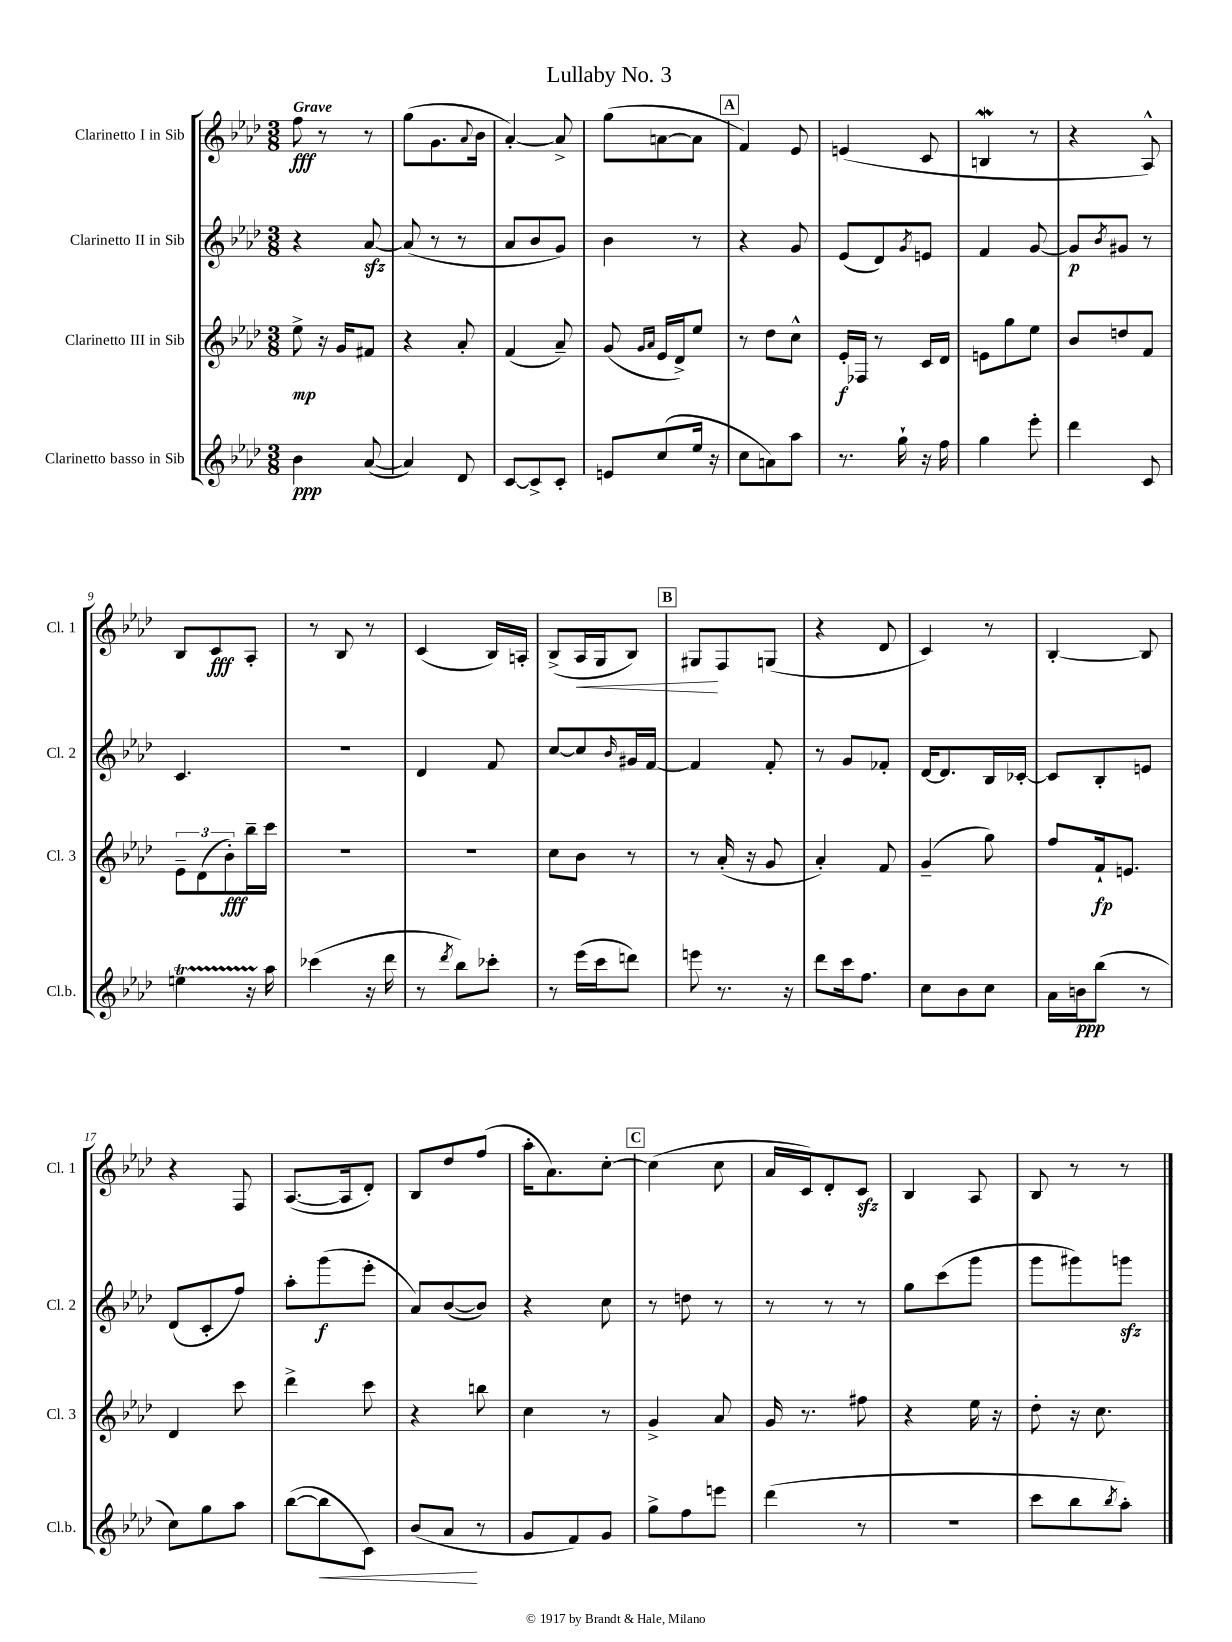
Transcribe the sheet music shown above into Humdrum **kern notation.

**kern	**dynam	**kern	**dynam	**kern	**dynam	**kern	**dynam
*part4	*part4	*part3	*part3	*part2	*part2	*part1	*part1
*staff4	*staff4	*staff3	*staff3	*staff2	*staff2	*staff1	*staff1
*I"Clarinetto basso in Sib	*	*I"Clarinetto III in Sib	*	*I"Clarinetto II in Sib	*	*I"Clarinetto I in Sib	*
*I'Cl.b.	*	*I'Cl. 3	*	*I'Cl. 2	*	*I'Cl. 1	*
*clefG2	*	*clefG2	*	*clefG2	*	*clefG2	*
*k[b-e-a-d-]	*	*k[b-e-a-d-]	*	*k[b-e-a-d-]	*	*k[b-e-a-d-]	*
*M3/8	*	*M3/8	*	*M3/8	*	*M3/8	*
=1	=1	=1	=1	=1	=1	=1	=1
!	!	!	!	!	!	!LO:TX:a:B:t=Grave	!
4b-\	ppp	8ee-^\	mp	4r	.	8ff\	fff
.	.	16r	.	.	.	8r	.
.	.	16g/KL	.	.	.	.	.
([8a-/	.	8f#X/J	.	[8a-zz/	.	8r	.
=2	=2	=2	=2	=2	=2	=2	=2
4a-/])	.	4r	.	(8a-/]	.	(8gg\L	.
.	.	.	.	8r	.	8.g\	.
8d-/	.	8a-'/	.	8r	.	.	.
.	.	.	.	.	.	8qqa-/	.
.	.	.	.	.	.	16b-\Jk	.
=3	=3	=3	=3	=3	=3	=3	=3
[8c/L	.	(4f/	.	8a-/L	.	[4a-'/)	.
8c^/]	.	.	.	8b-/	.	.	.
8c'/J	.	8a-~/)	.	8g/J)	.	8a-^/]	.
=4	=4	=4	=4	=4	=4	=4	=4
8en/L	.	(8g/	.	4b-\	.	(8gg\L	.
.	.	16qqg/LL	.	.	.	.	.
.	.	16qqa-/JJ	.	.	.	.	.
(8cc/	.	16e-/LL	.	.	.	[8an\	.
.	.	16d-^/J)	.	.	.	.	.
16ee-/Jk	.	8ee-/J	.	8r	.	8a\J]	.
16r	.	.	.	.	.	.	.
!!LO:REH:place=s1:t=A
=5	=5	=5	=5	=5	=5	=5	=5
8cc\L	.	8r	.	4r	.	4f/)	.
8an\)	.	8dd-\L	.	.	.	.	.
8aa-\J	.	8cc^^\J	.	8g/	.	8e-/	.
=6	=6	=6	=6	=6	=6	=6	=6
8.r	.	16e-'/LL	f	(8e-/L	.	(4en/	.
.	.	16F-X/JJ	.	.	.	.	.
.	.	8r	.	8d-/)	.	.	.
16gg`\	.	.	.	.	.	.	.
.	.	.	.	8qg/	.	.	.
16r	.	16c/LL	.	8en/J	.	8c/	.
16ff\	.	16d-/JJ	.	.	.	.	.
=7	=7	=7	=7	=7	=7	=7	=7
4gg\	.	8en\L	.	4f/	.	4BnW/	.
.	.	8gg\	.	.	.	.	.
8eee-'\	.	8ee-\J	.	[8g/	.	8r	.
=8	=8	=8	=8	=8	=8	=8	=8
4ddd-\	.	8b-/L	.	8g/L]	p	4r	.
.	.	.	.	8qb-/	.	.	.
.	.	8ddn/	.	8g#X/J	.	.	.
8c/	.	8f/J	.	8r	.	8A-^^/)	.
!!LO:LB:g=z
=9	=9	=9	=9	=9	=9	=9	=9
4eent\	.	12e-~\L	.	4.c/	.	8B-/L	.
.	.	(12d-\	.	.	.	.	.
.	.	.	.	.	.	8c/	fff
.	.	12b-'\)	fff	.	.	.	.
16r	.	16bb-~\L	.	.	.	8A-'/J	.
16aa-\	.	16ccc\JJ	.	.	.	.	.
=10	=10	=10	=10	=10	=10	=10	=10
(4ccc-X\	.	4.r	.	4.r	.	8r	.
.	.	.	.	.	.	8B-/	.
16r	.	.	.	.	.	8r	.
16ddd-\	.	.	.	.	.	.	.
=11	=11	=11	=11	=11	=11	=11	=11
8r	.	4.r	.	4d-/	.	(4c/	.
8qddd-/	.	.	.	.	.	.	.
8bb-\L)	.	.	.	.	.	.	.
8ccc-X'\J	.	.	.	8f/	.	16B-/LL)	.
.	.	.	.	.	.	16An'/JJ	.
=12	=12	=12	=12	=12	=12	=12	=12
8r	.	8cc\L	.	[8cc/L	.	(8B-^/L	.
!	!	!	!	!	!	!	!LO:HP:b
(16eee-\LL	.	8b-\J	.	8cc/]	.	16A-/L	<
16ccc\J	.	.	.	.	.	16G/J	.
.	.	.	.	16qqb-/	.	.	.
8dddn\J)	.	8r	.	16g#X/L	.	8B-/J)	.
.	.	.	.	[16f/JJ	.	.	.
!!LO:REH:place=s1:t=B
=13	=13	=13	=13	=13	=13	=13	=13
8eeen\	.	8r	.	4f/]	.	8G#X/L	.
8.r	.	(16a-'/	.	.	.	8F/	[
.	.	16r	.	.	.	.	.
.	.	8g/	.	8f'/	.	(8Gn/J	.
16r	.	.	.	.	.	.	.
=14	=14	=14	=14	=14	=14	=14	=14
8ddd-\L	.	4a-'/)	.	8r	.	4r	.
16ccc\k	.	.	.	8g/L	.	.	.
8.ff\J	.	.	.	.	.	.	.
.	.	8f/	.	8f-X'/J	.	8d-/	.
=15	=15	=15	=15	=15	=15	=15	=15
8cc\L	.	(4g~/	.	[16d-/KL	.	4c/)	.
.	.	.	.	8.d-/]	.	.	.
8b-\	.	.	.	.	.	.	.
8cc\J	.	8gg\)	.	16B-/L	.	8r	.
.	.	.	.	[16c-X'/JJ	.	.	.
=16	=16	=16	=16	=16	=16	=16	=16
16a-\LL	.	8ff/L	.	8c-/L]	.	[4B-'/	.
16bn\J	ppp	.	.	.	.	.	.
(8bb-\J	.	16f`/k	fp	8B-'/	.	.	.
.	.	8.en/J	.	.	.	.	.
8r	.	.	.	8en/J	.	8B-/]	.
!!LO:LB:g=z
=17	=17	=17	=17	=17	=17	=17	=17
8cc\L)	.	4d-/	.	(8d-/L	.	4r	.
8gg\	.	.	.	8c'/	.	.	.
8aa-\J	.	8ccc\	.	8ff/J)	.	8F/	.
=18	=18	=18	=18	=18	=18	=18	=18
([8bb-\L	.	4ddd-^\	.	8aa-'\L	.	([8.A-/L	.
!	!LO:HP:b	!	!	!	!	!	!
8bb-\]	<	.	.	(8ggg\	f	.	.
.	.	.	.	.	.	16A-/k]	.
8c\J)	.	8ccc\	.	8eee-'\J	.	8d-'/J)	.
=19	=19	=19	=19	=19	=19	=19	=19
(8b-/L	.	4r	.	8a-/L)	.	8B-/L	.
8a-/J	.	.	.	([8b-/	.	8dd-/	.
8r	[	8bbn\	.	8b-/J])	.	(8ff/J	.
=20	=20	=20	=20	=20	=20	=20	=20
8g/L	.	4cc\	.	4r	.	16aa-'\KL	.
.	.	.	.	.	.	8.a-\)	.
8f/)	.	.	.	.	.	.	.
8g/J	.	8r	.	8cc\	.	[8cc'\J	.
!!LO:REH:place=s1:t=C
=21	=21	=21	=21	=21	=21	=21	=21
8gg^\L	.	4g^/	.	8r	.	(4cc\]	.
8ff\	.	.	.	8ddn\	.	.	.
8eeen\J	.	8a-/	.	8r	.	8cc\	.
=22	=22	=22	=22	=22	=22	=22	=22
(4ddd-\	.	16g/	.	8r	.	16a-/LL	.
.	.	8.r	.	.	.	16c/J)	.
.	.	.	.	8r	.	8d-'/	.
8r	.	8ff#X\	.	8r	.	8czz/J	.
=23	=23	=23	=23	=23	=23	=23	=23
4.r	.	4r	.	8gg\L	.	4B-/	.
.	.	.	.	(8ccc\	.	.	.
.	.	16ee-\	.	8ggg\J	.	8A-/	.
.	.	16r	.	.	.	.	.
=24	=24	=24	=24	=24	=24	=24	=24
8ccc\L	.	8dd-'\	.	8ggg\L	.	8B-/	.
8bb-\	.	16r	.	8ggg#X\)	.	8r	.
.	.	8.cc\	.	.	.	.	.
8qbb-/	.	.	.	.	.	.	.
8aa-'\J)	.	.	.	8gggnzz\J	.	8r	.
==	==	==	==	==	==	==	==
*-	*-	*-	*-	*-	*-	*-	*-
